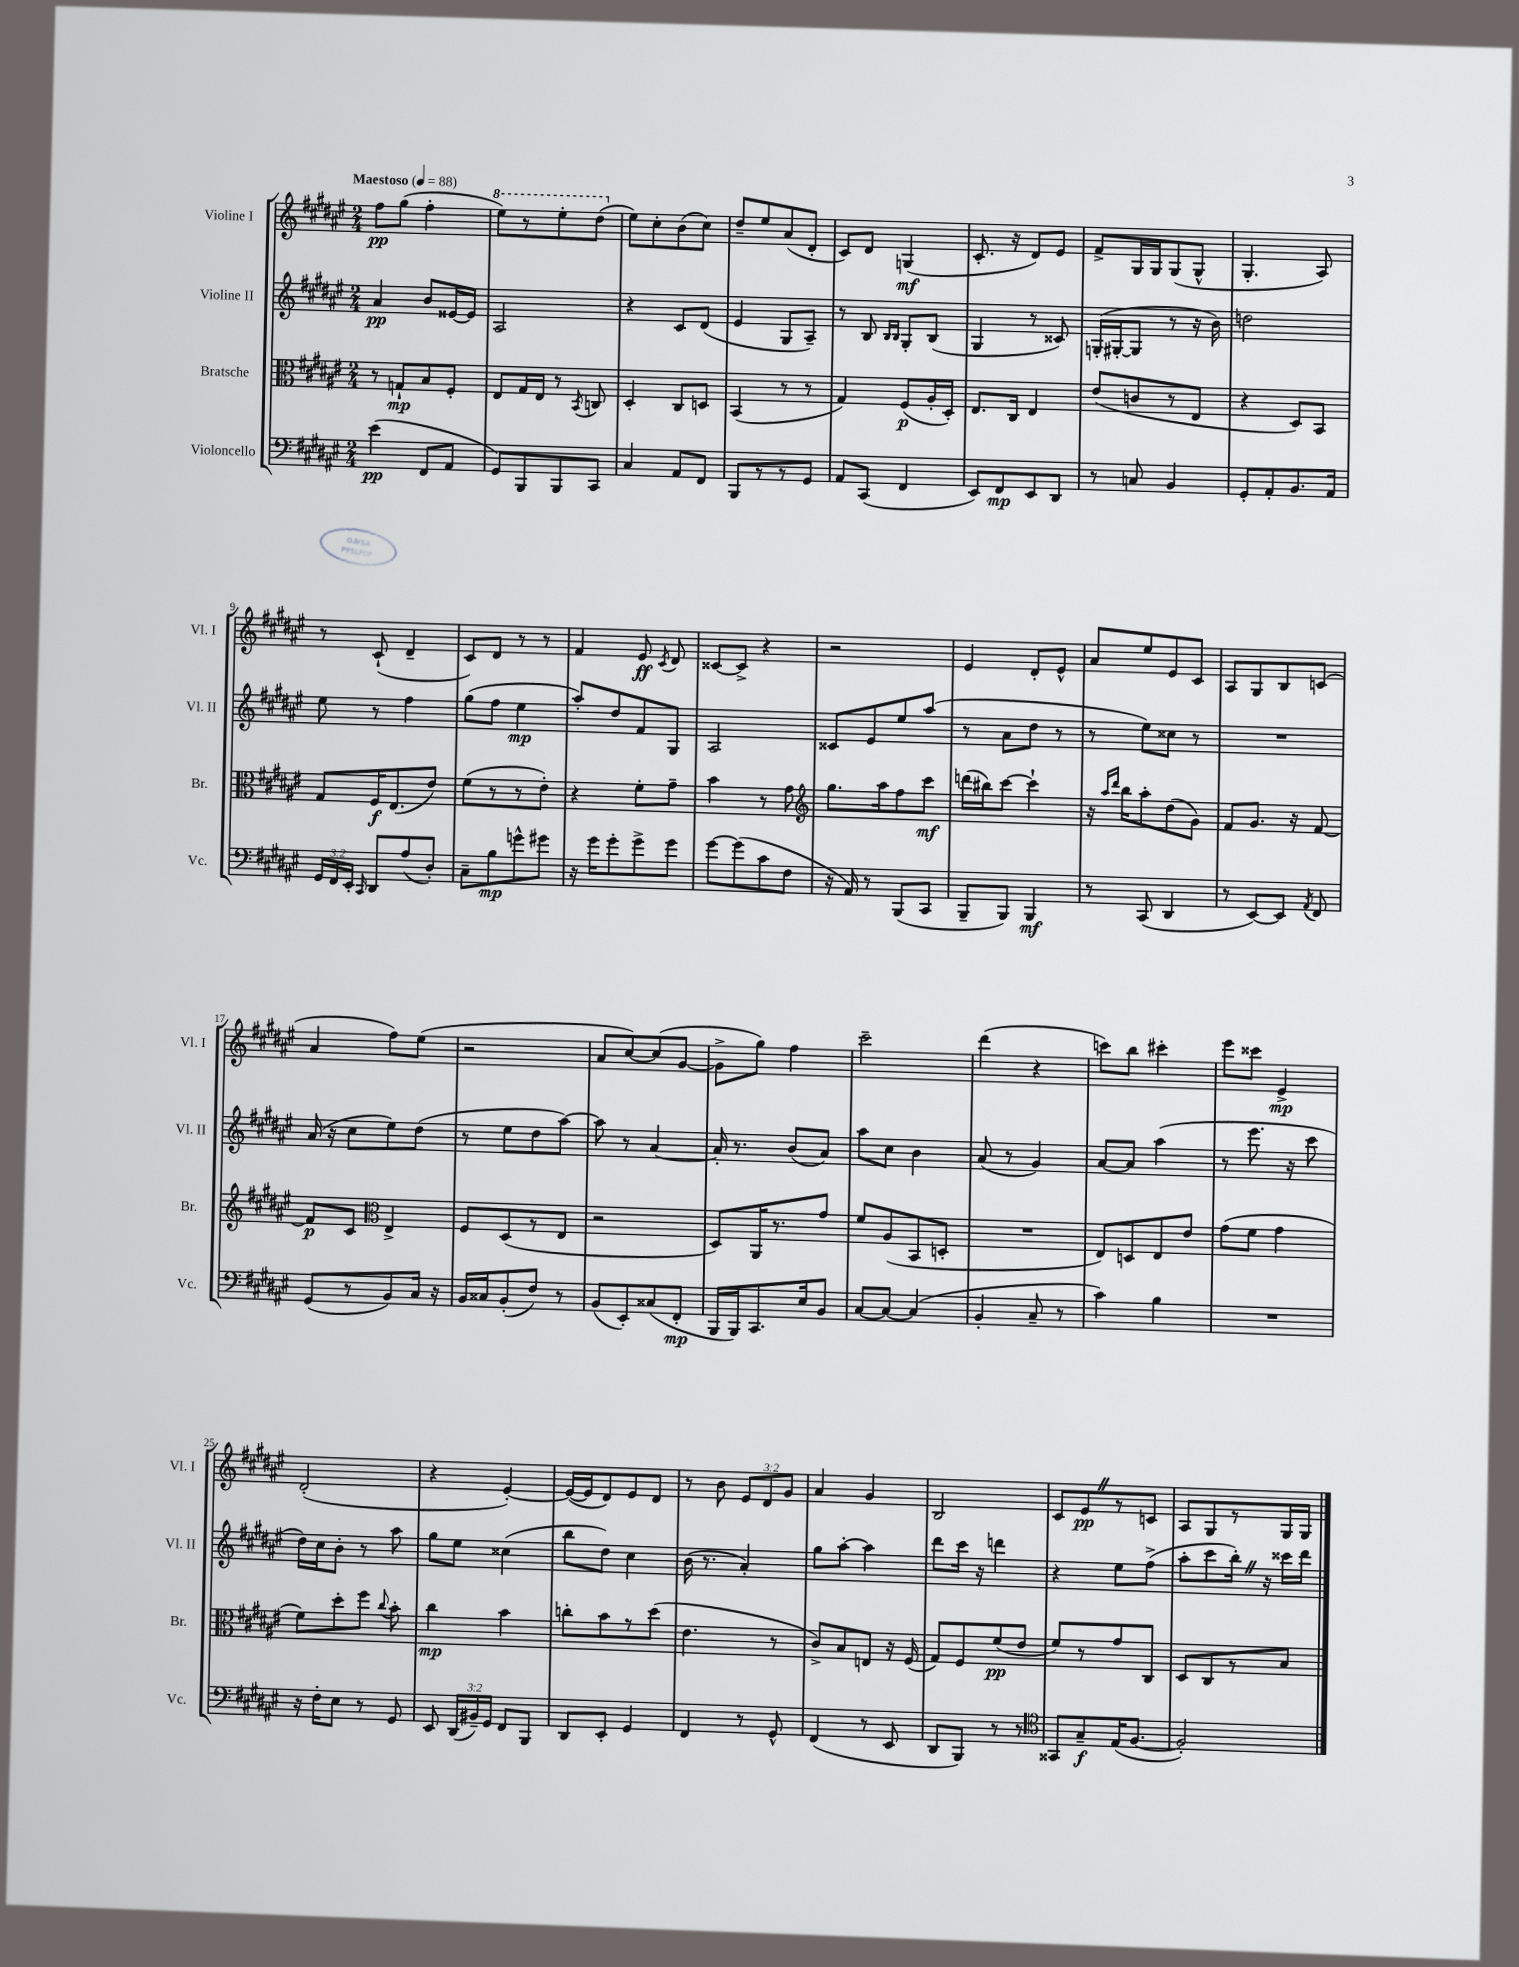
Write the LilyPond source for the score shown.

<<
\new StaffGroup <<
\new Staff = "s0" \with { instrumentName = "Violine I" shortInstrumentName = "Vl. I" } {
    \clef treble \key fis \major \numericTimeSignature \time 2/4 \override Staff.TupletNumber.text = #tuplet-number::calc-fraction-text \tempo "Maestoso" 4 = 88
    \autoBeamOff fis''8[\pp gis''8]( fis''4-. |
    \ottava #1 eis'''8[) r8 eis'''8-. dis'''8]( \ottava #0 |
    eis''8[) cis''8-. b'8( cis''8]) |
    dis''8[-- eis''8 ais'8( dis'8]-. |
    cis'8[) dis'8] g4\mf( |
    cis'8.-. r16 dis'8[) eis'8] |
    fis'8[-> gis16 gis16 gis8( gis8]-^ |
    gis4.-. ais8) |
    r8 cis'8-!( dis'4-- |
    cis'8[) dis'8] r8 r8 |
    fis'4 eis'8\ff \acciaccatura { cis'8 } dis'8 |
    cisis'8[~ cisis'8]-> r4 |
    r2 |
    eis'4 dis'8[-. eis'8]-^ |
    ais'8[ eis''8 eis'8 cis'8] |
    ais8[ gis8 b8 c'8]( |
    ais'4 fis''8[) eis''8]( |
    r2 |
    ais'8[ cis''8~) cis''8( gis'8]~ |
    gis'8[-> gis''8]) fis''4 |
    cis'''2-- |
    dis'''4( r4 |
    c'''8[) b''8] cis'''4-. |
    eis'''8[ cisis'''8] eis'4->\mp |
    dis'2-.( |
    r4 eis'4~-.) |
    eis'16[~( eis'16 dis'8) eis'8 dis'8] |
    r8 b'8 \tuplet 3/2 { eis'8[ dis'8 gis'8] } |
    ais'4 gis'4 |
    b2 |
    cis'8[ eis'8\pp \once \override BreathingSign.text = \markup { \musicglyph "scripts.caesura.straight" } \breathe r8 c'8] |
    ais8[ gis8 r8 gis16 gis16] \bar "|." |
}
\new Staff = "s1" \with { instrumentName = "Violine II" shortInstrumentName = "Vl. II" } {
    \clef treble \key fis \major \numericTimeSignature \time 2/4
    \autoBeamOff ais'4\pp b'8[ eisis'16~ eisis'16] |
    ais2 |
    r4 cis'8[ dis'8]( |
    eis'4 gis8[ ais8]--) |
    r8 b8 \grace { b16[ b16] } gis8[-. b8]( |
    gis4 r8 cisis'8) |
    g16[-.( gis16~-. gis8] r8 r16 b'16) |
    d''2 |
    eis''8 r8 fis''4 |
    gis''8[( fis''8] eis''4\mp |
    ais''8[-.) dis''8 fis'8 gis8] |
    ais2 |
    cisis'8[ eis'8 eis''8 ais''8]( |
    r8 ais'8[ dis''8] r8 |
    r8 eis''8[) cisis''8] r8 |
    R2 |
    ais'16( r16 cis''8[ eis''8) dis''8]( |
    r8 eis''8[ dis''8 ais''8]~) |
    ais''8 r8 ais'4~ |
    ais'16-. r8. b'8[( ais'8]) |
    ais''8[ cis''8] b'4 |
    ais'8( r8 gis'4) |
    ais'8[~ ais'8] ais''4( |
    r8 eis'''8. r16 cis'''8 |
    dis''16[) cis''16 b'8]-. r8 ais''8 |
    gis''8[ eis''8] cisis''4( |
    b''8[ dis''8]) cis''4 |
    b'16( r8. ais'4-.) |
    gis''8[ ais''8]~-. ais''4 |
    dis'''8[ cis'''16] r16 d'''4 |
    r4 eis''8[ fis''8]->( |
    ais''8[-. cis'''8 b''16]-.) \once \override BreathingSign.text = \markup { \musicglyph "scripts.caesura.straight" } \breathe r16 cisis'''16[ dis'''16] \bar "|." |
}
\new Staff = "s2" \with { instrumentName = "Bratsche" shortInstrumentName = "Br." } {
    \clef alto \key fis \major \numericTimeSignature \time 2/4
    \autoBeamOff r8 g8[-!\mp b8 fis8]-. |
    eis8[ gis16 eis16] r8 \acciaccatura { b,8 } c8 |
    dis4-. cis8[ d8] |
    b,4( r8 r8 |
    gis4) fis8[\p( ais16-. dis16]-.) |
    eis8.[ cis16] eis4 |
    eis'8[( c'8 r8 eis8] |
    r4 dis8[) b,8] |
    gis8[ fis16\f eis8.( eis'8]) |
    fis'8[( r8 r8 eis'8]-.) |
    r4 fis'8[-. gis'8]-- |
    b'4 r8 gis'8 |
    \clef treble gis''8.[ ais''16 fis''8 cis'''8]\mf |
    d'''16[( bis''16) cis'''8]~ cis'''4-! |
    r16 \grace { ais''16[ dis'''16] } b''16[ ais''8-. dis''8( gis'8]) |
    fis'8[ gis'8.] r16 fis'8~ |
    fis'8[\p cis'8] \clef alto eis4-> |
    fis8[ dis8( r8 eis8] |
    r2 |
    dis8[) ais,16 r8. gis'8] |
    fis'8[ ais8( b,8 d8]-. |
    R2 |
    eis8[) d8 eis8 eis'8] |
    gis'8[( fis'8] gis'4 |
    fis'8[) dis''8-. fis''8] \appoggiatura { cis''8 } b'8-. |
    cis''4\mp b'4 |
    c''8[-. b'8 r8 dis''8]( |
    eis'4. r8 |
    cis'8[->) b8 e8] r16 fis16( |
    gis8[) fis8 fis'8\pp( eis'8] |
    fis'8[) r8 gis'8 cis8] |
    dis8[ cis8 r8 b8] \bar "|." |
}
\new Staff = "s3" \with { instrumentName = "Violoncello" shortInstrumentName = "Vc." } {
    \clef bass \key fis \major \numericTimeSignature \time 2/4 \override Staff.TupletNumber.text = #tuplet-number::calc-fraction-text
    \autoBeamOff eis'4\pp( fis,8[ ais,8] |
    gis,8[) b,,8 b,,8 cis,8] |
    cis4 ais,8[ fis,8] |
    b,,8[ r8 r8 gis,8] |
    ais,8[ cis,8]( fis,4 |
    eis,8[) fis,8\mp eis,8 dis,8] |
    r8 c8 b,4 |
    gis,8[-. ais,8-. b,8. ais,16] |
    \tuplet 3/2 { gis,16[ fis,16 eis,16]-. } \grace { cis,16 } dis,8[ ais8( dis8]-.) |
    cis8[-- b8\mp g'8-^ gis'8] |
    r16 gis'16[ gis'8-. gis'8-> gis'8] |
    gis'8[~ gis'8( cis'8 fis8] |
    r16 ais,16) r8 b,,8[( cis,8] |
    b,,8[-- b,,8]) b,,4\mf |
    r8 cis,8( dis,4 |
    r8 eis,8[~) eis,8] \acciaccatura { ais,8 } fis,8 |
    gis,8[( r8 b,8) cis16] r16 |
    b,16[ cisis16 b,8-.( fis8]) r8 |
    b,8[( eis,8-.) cisis8( fis,8]-.\mp |
    b,,16[ b,,16) cis,8. eis16 b,8] |
    cis8[~ cis8]~ cis4( |
    b,4-. cis8-- r8 |
    cis'4) b4 |
    R2 |
    r16 fis16[-. eis8] r8 gis,8 |
    eis,8 \tuplet 3/2 { dis,16[( bis,16--) gis,16] } fis,8[ b,,8] |
    dis,8[ eis,8]-. gis,4 |
    fis,4 r8 gis,8-^ |
    fis,4( r8 eis,8 |
    dis,8[ b,,8]) r8 r8 |
    \clef tenor gisis,8[ gis8--\f eis16( fis8.]~ |
    fis2-.) \bar "|." |
}
>>
>>
